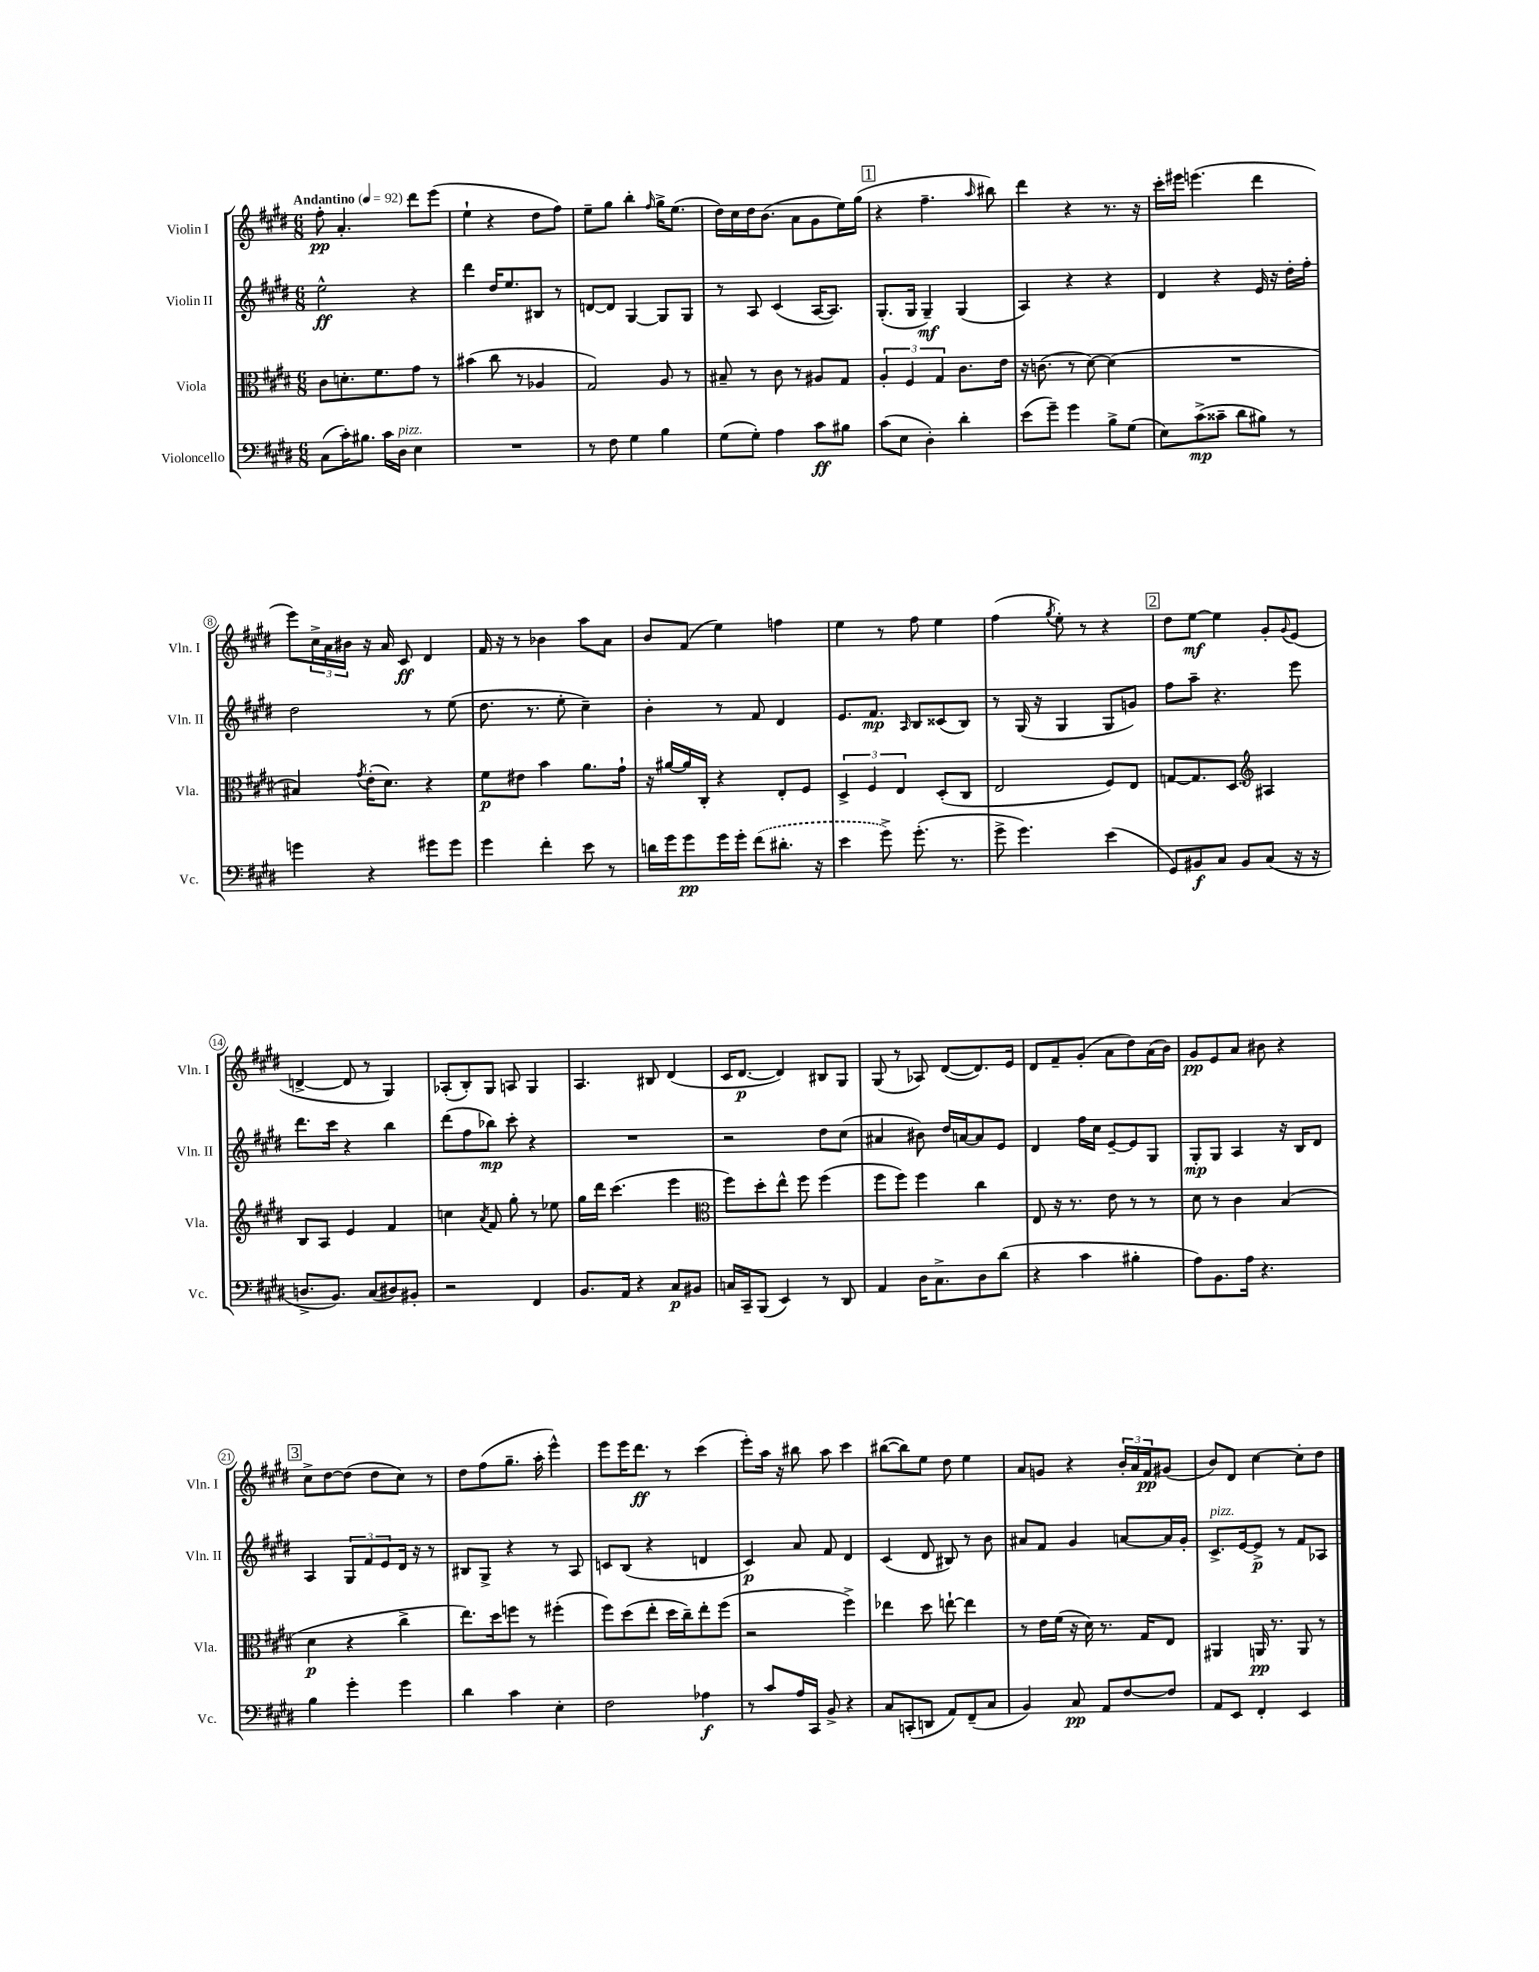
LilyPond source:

<<
\new StaffGroup <<
\new Staff = "s0" \with { instrumentName = "Violin I" shortInstrumentName = "Vln. I" } {
    \clef treble \key e \major \numericTimeSignature \time 6/8 \tempo "Andantino" 4 = 92
    fis''8-.\pp a'4.-. dis'''8 e'''8( |
    e''4-! r4 dis''8 fis''8) |
    e''8-- gis''8 b''4-. \grace { fis''16 } gis''16-> e''8.( |
    dis''16) cis''16 dis''16 b'8.( a'8 gis'8 e''16) gis''16( |
    \mark \markup { \box "1" } r4 fis''4.-- \grace { a''16 } bis''8) |
    dis'''4 r4 r8. r16 |
    cis'''16-. eis'''16 e'''4.( dis'''4 |
    e'''8) \tuplet 3/2 { cis''16-> a'16 bis'16 } r16 a'16 cis'8\ff dis'4 |
    fis'16 r16 r8 bes'4 a''8 a'8 |
    b'8 fis'8( e''4) f''4 |
    e''4 r8 fis''8 e''4 |
    fis''4( \acciaccatura { gis''8 } e''8-.) r8 r4 |
    \mark \markup { \box "2" } dis''8 e''8~\mf e''4 gis'8-. \appoggiatura { gis'8 } e'8( |
    d'4~-> d'8 r8 gis4) |
    aes8-.( b8-.) gis8 a8 gis4 |
    a4. bis8 dis'4( |
    cis'16 dis'8.~\p dis'4) bis8 gis8 |
    gis8( r8 aes8) dis'8~( dis'8.) e'16 |
    dis'8 fis'8-- gis'8-.( a'8 dis''8) a'16( b'16) |
    gis'8\pp e'8 a'8 bis'8 r4 |
    \mark \markup { \box "3" } cis''8-> dis''8~ dis''8( dis''8 cis''8) r8 |
    dis''8 fis''8( gis''8.-- a''16-. e'''4-^) |
    e'''8 e'''16 dis'''8.\ff r8 cis'''4( |
    e'''8-.) a''16 r16 bis''8 a''8 cis'''4 |
    bis''8~( bis''8) e''8 dis''8 e''4 |
    a'8 g'8 r4 \tuplet 3/2 { b'16-. a'16 fis'16\pp } gis'8( |
    b'8) dis'8 cis''4~ cis''8-. dis''8 \bar "|." |
}
\new Staff = "s1" \with { instrumentName = "Violin II" shortInstrumentName = "Vln. II" } {
    \clef treble \key e \major \numericTimeSignature \time 6/8
    e''2-^\ff r4 |
    dis'''4 dis''16 e''8. bis8 r8 |
    d'8~ d'8 gis4~ gis8 gis8 |
    r8 a8 cis'4( a16~ a8.) |
    \mark \markup { \box "1" } gis8.-.( gis16 gis4--\mf) gis4( |
    a4) r4 r4 |
    dis'4 r4 e'16 r16 dis''16-. fis''16-. |
    dis''2 r8 e''8( |
    dis''8. r8. e''8-. cis''4--) |
    b'4-. r8 fis'8 dis'4 |
    e'8. fis'8.\mp \grace { a16 } b8 cisis'8( b8) |
    r8 gis16( r16 gis4 gis8 g'8) |
    \mark \markup { \box "2" } fis''8 a''8-- r4. e'''8 |
    dis'''8. cis'''16 r4 b''4 |
    dis'''8( fis''8 bes''8\mp) cis'''8-. r4 |
    R2. |
    r2 dis''8 cis''8( |
    ais'4 bis'8) dis''16 a'16~ a'8 e'8 |
    dis'4 fis''16 cis''16 e'8~-- e'8 gis8 |
    gis8-.\mp gis8 a4 r16 b16 dis'8 |
    \mark \markup { \box "3" } a4 \tuplet 3/2 { gis8 fis'8 e'8 } dis'16 r16 r8 |
    bis8 gis8-> r4 r8 a8 |
    c'8 b8( r4 d'4 |
    cis'4\p) a'8 fis'8 dis'4 |
    cis'4( dis'8 bis8) r8 b'8 |
    ais'8 fis'8 gis'4 a'8~ a'16 gis'16-. |
    cis'8.->^\markup { \italic "pizz." } e'16~ e'8->\p r8 fis'8 aes8 \bar "|." |
}
\new Staff = "s2" \with { instrumentName = "Viola" shortInstrumentName = "Vla." } {
    \clef alto \key e \major \numericTimeSignature \time 6/8
    cis'8 d'8.-. fis'8. gis'8 r8 |
    bis'4( cis''8 r8 aes4 |
    gis2) a8 r8 |
    bis8-- r8 cis'8 r8 ais8 gis8 |
    \mark \markup { \box "1" } \tuplet 3/2 { a4-. fis4 gis4 } cis'8. e'16 |
    r16 c'8.( r8 dis'8~) dis'4( |
    R2. |
    bis4) \acciaccatura { gis'8 } e'16-.( dis'8.) r4 |
    fis'8\p eis'8 b'4 a'8. gis'16-! |
    r16 ais'16~ ais'16 cis16-. r4 e8-. fis8 |
    \tuplet 3/2 { dis4-> fis4 e4 } dis8-.( cis8 |
    e2 fis8) e8 |
    \mark \markup { \box "2" } g8~ g8. dis8. \clef treble ais4 |
    b8 a8 e'4 fis'4 |
    c''4 \acciaccatura { a'8 } fis'8 gis''8-. r8 ees''8 |
    gis''16 dis'''16 cis'''4.( e'''4 |
    \clef alto fis''8) dis''8-. e''8-^ fis''8 fis''4( |
    fis''8 fis''8) fis''4 cis''4 |
    e8 r16 r8. e'8 r8 r8 |
    dis'8 r8 cis'4 b4( |
    \mark \markup { \box "3" } dis'4\p r4 cis''4-> |
    e''8.) dis''16 f''8 r8 fis''4-.( |
    fis''8) dis''8( e''8-. dis''16 cis''16--) e''8-. fis''8( |
    r2 fis''4->) |
    ees''4 dis''8 e''8~-! e''4 |
    r8 e'16 fis'16( r16 dis'16) r8. gis16 e8 |
    ais,4 a,16\pp r8. a,8 r8 \bar "|." |
}
\new Staff = "s3" \with { instrumentName = "Violoncello" shortInstrumentName = "Vc." } {
    \clef bass \key e \major \numericTimeSignature \time 6/8
    cis8( cis'16-.) bis8. cis'16 dis16^\markup { \italic "pizz." } e4 |
    R2. |
    r8 fis8 gis4 b4 |
    gis8( gis8-.) a4 cis'8\ff bis8 |
    \mark \markup { \box "1" } cis'8( e8 dis4-.) dis'4-. |
    e'8( gis'8--) gis'4 b8-> gis8( |
    e8) cis'8->\mp( cisis'8-- dis'8 bis8) r8 |
    g'4 r4 gis'8 gis'8 |
    gis'4 fis'4-. e'8 r8 |
    d'16 gis'16 gis'8\pp gis'16 gis'16-. \once \slurDashed fis'8( dis'8.-. r16 |
    e'4 gis'8->) gis'8.-.( r8. |
    gis'8-> gis'4.) e'4( |
    \mark \markup { \box "2" } gis,8) bis,8\f cis8 bis,8 cis8( r16 r16 |
    d8.-> b,8.) cis8( dis8) bis,8-. |
    r2 fis,4 |
    b,8. a,16 r4 cis8\p bis,8 |
    c16 cis,16-- b,,8( e,4) r8 dis,8 |
    a,4 dis16 cis8.-> dis8 dis'8( |
    r4 cis'4 bis4-. |
    a8) b,8. a16 r4. |
    \mark \markup { \box "3" } b4 gis'4-. gis'4 |
    dis'4 cis'4 e4-. |
    fis2 aes4\f |
    r8 cis'8 a16 cis,16 b,8-> r4 |
    cis8 c,8-.( d,8 a,8) fis,8--( cis8 |
    b,4) cis8\pp a,8 fis8~ fis8 |
    a,8 e,8 fis,4-. e,4 \bar "|." |
}
>>
>>
\layout { \context { \Score \override BarNumber.stencil = #(make-stencil-circler 0.1 0.3 ly:text-interface::print) } }
